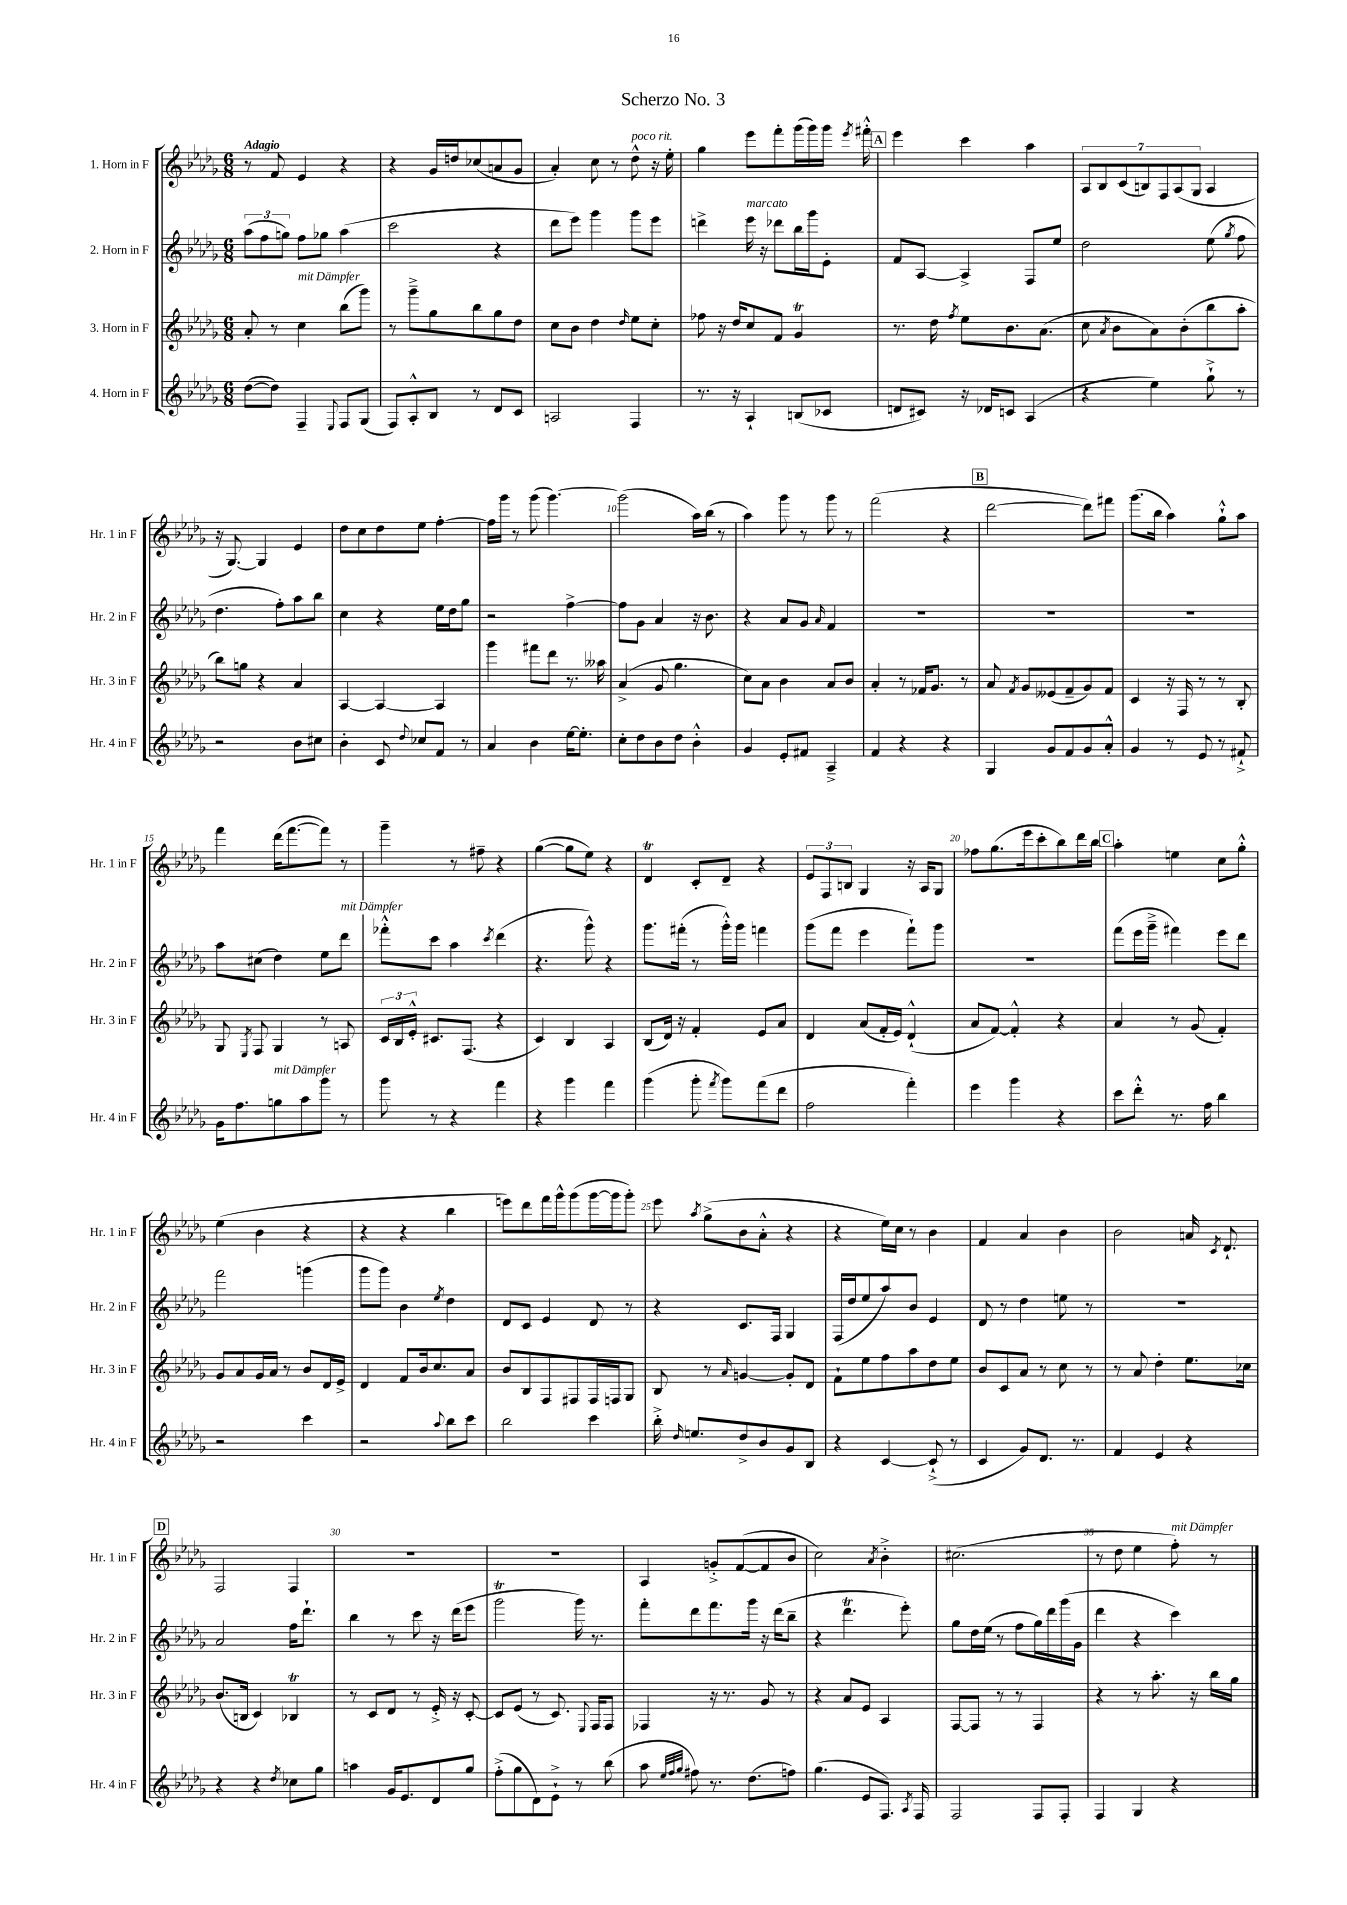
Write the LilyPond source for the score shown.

\header { title = "Scherzo No. 3" }
<<
\new StaffGroup <<
\new Staff = "s0" \with { instrumentName = "1. Horn in F" shortInstrumentName = "Hr. 1 in F" } {
    \clef treble \key des \major \numericTimeSignature \time 6/8 \tempo "Adagio"
    \autoBeamOff r8 f'8 ees'4 r4 |
    r4 ges'16[ d''16 ces''8( a'8 ges'8] |
    aes'4-.) c''8 r8 des''8-^^\markup { \italic "poco rit." } r16 ees''16-. |
    ges''4 ees'''8[ f'''8-. ges'''16( ges'''16) ges'''16] \acciaccatura { ees'''8 } fis'''16-.-^ |
    \mark \markup { \box "A" } ees'''4 c'''4 aes''4 |
    \tuplet 7/4 { aes8[ bes8 c'8( b8) f8 aes8( ges8] } aes4 |
    r16 ges8.~) ges4 ees'4 |
    des''8[ c''8 des''8 ees''8] f''4~-. |
    f''16[ ges'''16] r8 ges'''8( ges'''4.~) |
    ges'''2( aes''16[) bes''16]( r8 |
    aes''4) ges'''8 r8 ges'''8 r8 |
    f'''2( r4 |
    \mark \markup { \box "B" } des'''2~ des'''8[) fis'''8] |
    ges'''8.[( bes''16] aes''4) ges''8[-!-^ aes''8] |
    f'''4 des'''16[( f'''8.~ f'''8]) r8 |
    ges'''4-- r8 fis''8-- r4 |
    ges''4~( ges''8[ ees''8]) r4 |
    des'4\trill c'8[-. des'8]-- r4 |
    \tuplet 3/2 { ees'8[ f8 b8] } ges4 r16 aes16[ ges8] |
    fes''8[ ges''8.( ees'''16 c'''8-. bes''8) des'''16 bes''16] |
    \mark \markup { \box "C" } aes''4-. e''4 c''8[ ges''8]-.-^ |
    ees''4( bes'4 r4 |
    r4 r4 bes''4 |
    e'''8[) des'''8 f'''16 ges'''16-^ ges'''8( ges'''16~ ges'''16 ges'''8]-.) |
    ees'''8 \acciaccatura { aes''8 } ges''8[->( bes'8 aes'8]-.-^ r4 |
    r4 ees''16[) c''16] r8 bes'4 |
    f'4 aes'4 bes'4 |
    bes'2 a'16 \acciaccatura { c'8 } des'8.-! |
    \mark \markup { \box "D" } f2 f4 |
    R2. |
    R2. |
    aes4 g'8[-.-> f'8~( f'8 bes'8] |
    c''2) \acciaccatura { aes'8 } bes'4-.-> |
    cis''2.( |
    r8 des''8 ees''4 f''8-.^\markup { \italic "mit Dämpfer" }) r8 \bar "|." |
}
\new Staff = "s1" \with { instrumentName = "2. Horn in F" shortInstrumentName = "Hr. 2 in F" } {
    \clef treble \key des \major \numericTimeSignature \time 6/8
    \autoBeamOff \tuplet 3/2 { aes''8[( f''8 g''8]) } f''8[ ges''8] aes''4( |
    c'''2 r4 |
    des'''8[ ees'''8]) ges'''4 ges'''8[ ees'''8] |
    d'''4-> ees'''16^\markup { \italic "marcato" } r16 des'''8[ bes''16 ges'''16 ees'8]-. |
    \mark \markup { \box "A" } f'8[ aes8]~ aes4-> f8[ ees''8] |
    des''2 ees''8( \acciaccatura { ges''8 } f''8 |
    des''4. f''8[-.) aes''8 bes''8] |
    c''4 r4 ees''16[ des''16 ges''8] |
    r2 f''4~-> |
    f''8[ ges'8] aes'4 r16 bes'8. |
    r4 aes'8[ ges'8] \grace { aes'16 } f'4 |
    R2. |
    \mark \markup { \box "B" } R2. |
    R2. |
    aes''8[ cis''8]( des''4) ees''8[ des'''8]^\markup { \italic "mit Dämpfer" } |
    fes'''8[-.-^ c'''8] aes''4 \acciaccatura { c'''8 } des'''4( |
    r4. ges'''8-^) r4 |
    ges'''8.[ fis'''16]-.( r8 ges'''16[-.-^) ges'''16] f'''4 |
    ges'''8[( f'''8] ees'''4 f'''8[-!) ges'''8] |
    R2. |
    \mark \markup { \box "C" } f'''8[( ees'''16 ges'''16]---> fis'''4) ees'''8[ des'''8] |
    f'''2 g'''4( |
    ges'''8[ ges'''8]) bes'4 \acciaccatura { ees''8 } des''4 |
    des'8[ c'8] ees'4 des'8 r8 |
    r4 c'8.[ f16] ges4 |
    f16[( des''16 ees''8 aes''8) bes'8] ees'4 |
    des'8 r8 des''4 e''8 r8 |
    R2. |
    \mark \markup { \box "D" } aes'2 f''16[ des'''8.]-! |
    bes''4 r8 c'''8 r16 des'''16[( ees'''8] |
    ges'''2\trill ges'''16) r8. |
    f'''8[-. des'''8 f'''8. ges'''16] r16 des'''16[( bes''8]-- |
    r4 des'''4.\trill ees'''8-.) |
    ges''8[ des''16 ees''16]( r8 f''8[ ges''16) des'''16 ges'''16( ges'16] |
    des'''4 r4 c'''4) \bar "|." |
}
\new Staff = "s2" \with { instrumentName = "3. Horn in F" shortInstrumentName = "Hr. 3 in F" } {
    \clef treble \key des \major \numericTimeSignature \time 6/8
    \autoBeamOff aes'8-. r8 c''4^\markup { \italic "mit Dämpfer" } bes''8[( ges'''8]) |
    r8 ges'''8[---> ges''8 bes''8 ges''8 des''8] |
    c''8[ bes'8] des''4 \grace { des''16 } ees''8[ c''8]-. |
    fes''8 r16 des''16[ c''8 f'8] ges'4\trill |
    \mark \markup { \box "A" } r8. des''16 \acciaccatura { f''8 } ees''8[ bes'8. aes'8.]( |
    c''8 \acciaccatura { aes'8 } bes'8[ aes'8) bes'8-.( bes''8 aes''8]-. |
    bes''8[) g''8] r4 aes'4 |
    aes4~ aes4~ aes4 |
    ges'''4 fis'''8[ des'''8] r8. aeses''16 |
    aes'4->( ges'8 ges''4. |
    c''8[) aes'8] bes'4 aes'8[ bes'8] |
    aes'4-. r8 fes'16[ ges'8.] r8 |
    \mark \markup { \box "B" } aes'8 \acciaccatura { f'8 } ges'8[ eeses'8( f'8-- ges'8) f'8] |
    c'4 r16 f16 r8 r8 bes8-. |
    ges8 \acciaccatura { ees8 } f8 ges4 r8 a8 |
    \tuplet 3/2 { c'16[ bes16 ees'16]-.-^ } cis'8.[ f8.]( r4 |
    c'4) bes4 aes4 |
    bes8[( des'16]) r16 f'4-. ees'8[ aes'8] |
    des'4 aes'8[( f'16-. ees'16]) des'4-!-^( |
    aes'8[ f'8]~) f'4-.-^ r4 |
    \mark \markup { \box "C" } aes'4 r8 ges'8( f'4-.) |
    ges'8[ aes'8 ges'16 aes'16] r8 bes'8[ des'16 ees'16]-> |
    des'4 f'8[ bes'16 c''8. aes'8] |
    bes'8[ bes8 f8 fis8 fis16 f16 ges8] |
    bes8 r8 \grace { aes'16 } g'4~ g'8[-. des'8] |
    f'8[-! ees''8 f''8 aes''8 des''8 ees''8] |
    bes'8[ c'8 aes'8] r8 c''8 r8 |
    r8 aes'8 des''4-. ees''8.[ ces''16] |
    \mark \markup { \box "D" } bes'8.[( b16] c'4) bes4\trill |
    r8 c'8[ des'8] r8 ees'16-.-> r16 c'8~-. |
    c'8[ ees'8]( r8 c'8.) \appoggiatura { ees8 } f16[ f8] |
    fes4 r16 r8. ges'8 r8 |
    r4 aes'8[ ees'8] aes4 |
    f8[~ f8] r8 r8 f4 |
    r4 r8 aes''8.-. r16 bes''16[ ges''16] \bar "|." |
}
\new Staff = "s3" \with { instrumentName = "4. Horn in F" shortInstrumentName = "Hr. 4 in F" } {
    \clef treble \key des \major \numericTimeSignature \time 6/8
    \autoBeamOff des''8[~( des''8]) f4-- \appoggiatura { ees8 } f8[ ges8]( |
    f8[) aes8-.-^ bes8] r8 des'8[ c'8] |
    a2 f4 |
    r8. r16 aes4-! b8[( ces'8] |
    \mark \markup { \box "A" } d'8[ cis'8]) r16 des'16[ c'8] aes4( |
    r4 ees''4) ges''8-!-> r8 |
    r2 bes'8[ cis''8] |
    bes'4-. c'8 \appoggiatura { des''8 } ces''8[ f'8] r8 |
    aes'4 bes'4 ees''16[~ ees''8.]-. |
    c''8[-. des''8 bes'8 des''8] bes'4-.-^ |
    ges'4 ees'8[-. fis'8] aes4---> |
    f'4 r4 r4 |
    \mark \markup { \box "B" } ges4 ges'8[ f'8 ges'8 aes'8]-.-^ |
    ges'4 r8 ees'8 r8 fis'8-!-> |
    ges'16[ f''8. g''8^\markup { \italic "mit Dämpfer" } aes''8 ges'''8] r8 |
    ges'''8 r8 r4 f'''4 |
    r4 ges'''4 f'''4 |
    ges'''4( ges'''8-. \acciaccatura { f'''8 } ges'''8[) f'''8( des'''8] |
    f''2 f'''4-.) |
    ees'''4 ges'''4 r4 |
    \mark \markup { \box "C" } c'''8[ des'''8]-.-^ r8. f''16 bes''4 |
    r2 c'''4 |
    r2 \appoggiatura { aes''8 } bes''8[ c'''8] |
    bes''2 c'''4 |
    bes''16-.-> \grace { des''16 } e''8.[ des''8-> bes'8 ges'8 bes8] |
    r4 c'4~ c'8-!->( r8 |
    c'4 ges'8[) des'8.] r8. |
    f'4 ees'4 r4 |
    \mark \markup { \box "D" } r4 r4 \acciaccatura { des''8 } ces''8[ ges''8] |
    a''4 ges'16[ ees'8. des'8 ges''8] |
    f''8[-.->( ges''8 des'8) ees'8]-!-> r8 bes''8( |
    aes''8 \grace { ees''32[ f''32 ges''32] } fis''8) r8. des''8.[( f''8]) |
    ges''4.( ees'8[ f8.]) \acciaccatura { aes8 } f16 |
    f2 f8[ f8]-. |
    f4 ges4 r4 \bar "|." |
}
>>
>>
\layout { \context { \Score \override BarNumber.break-visibility = ##(#f #t #t) barNumberVisibility = #(every-nth-bar-number-visible 5) } }
